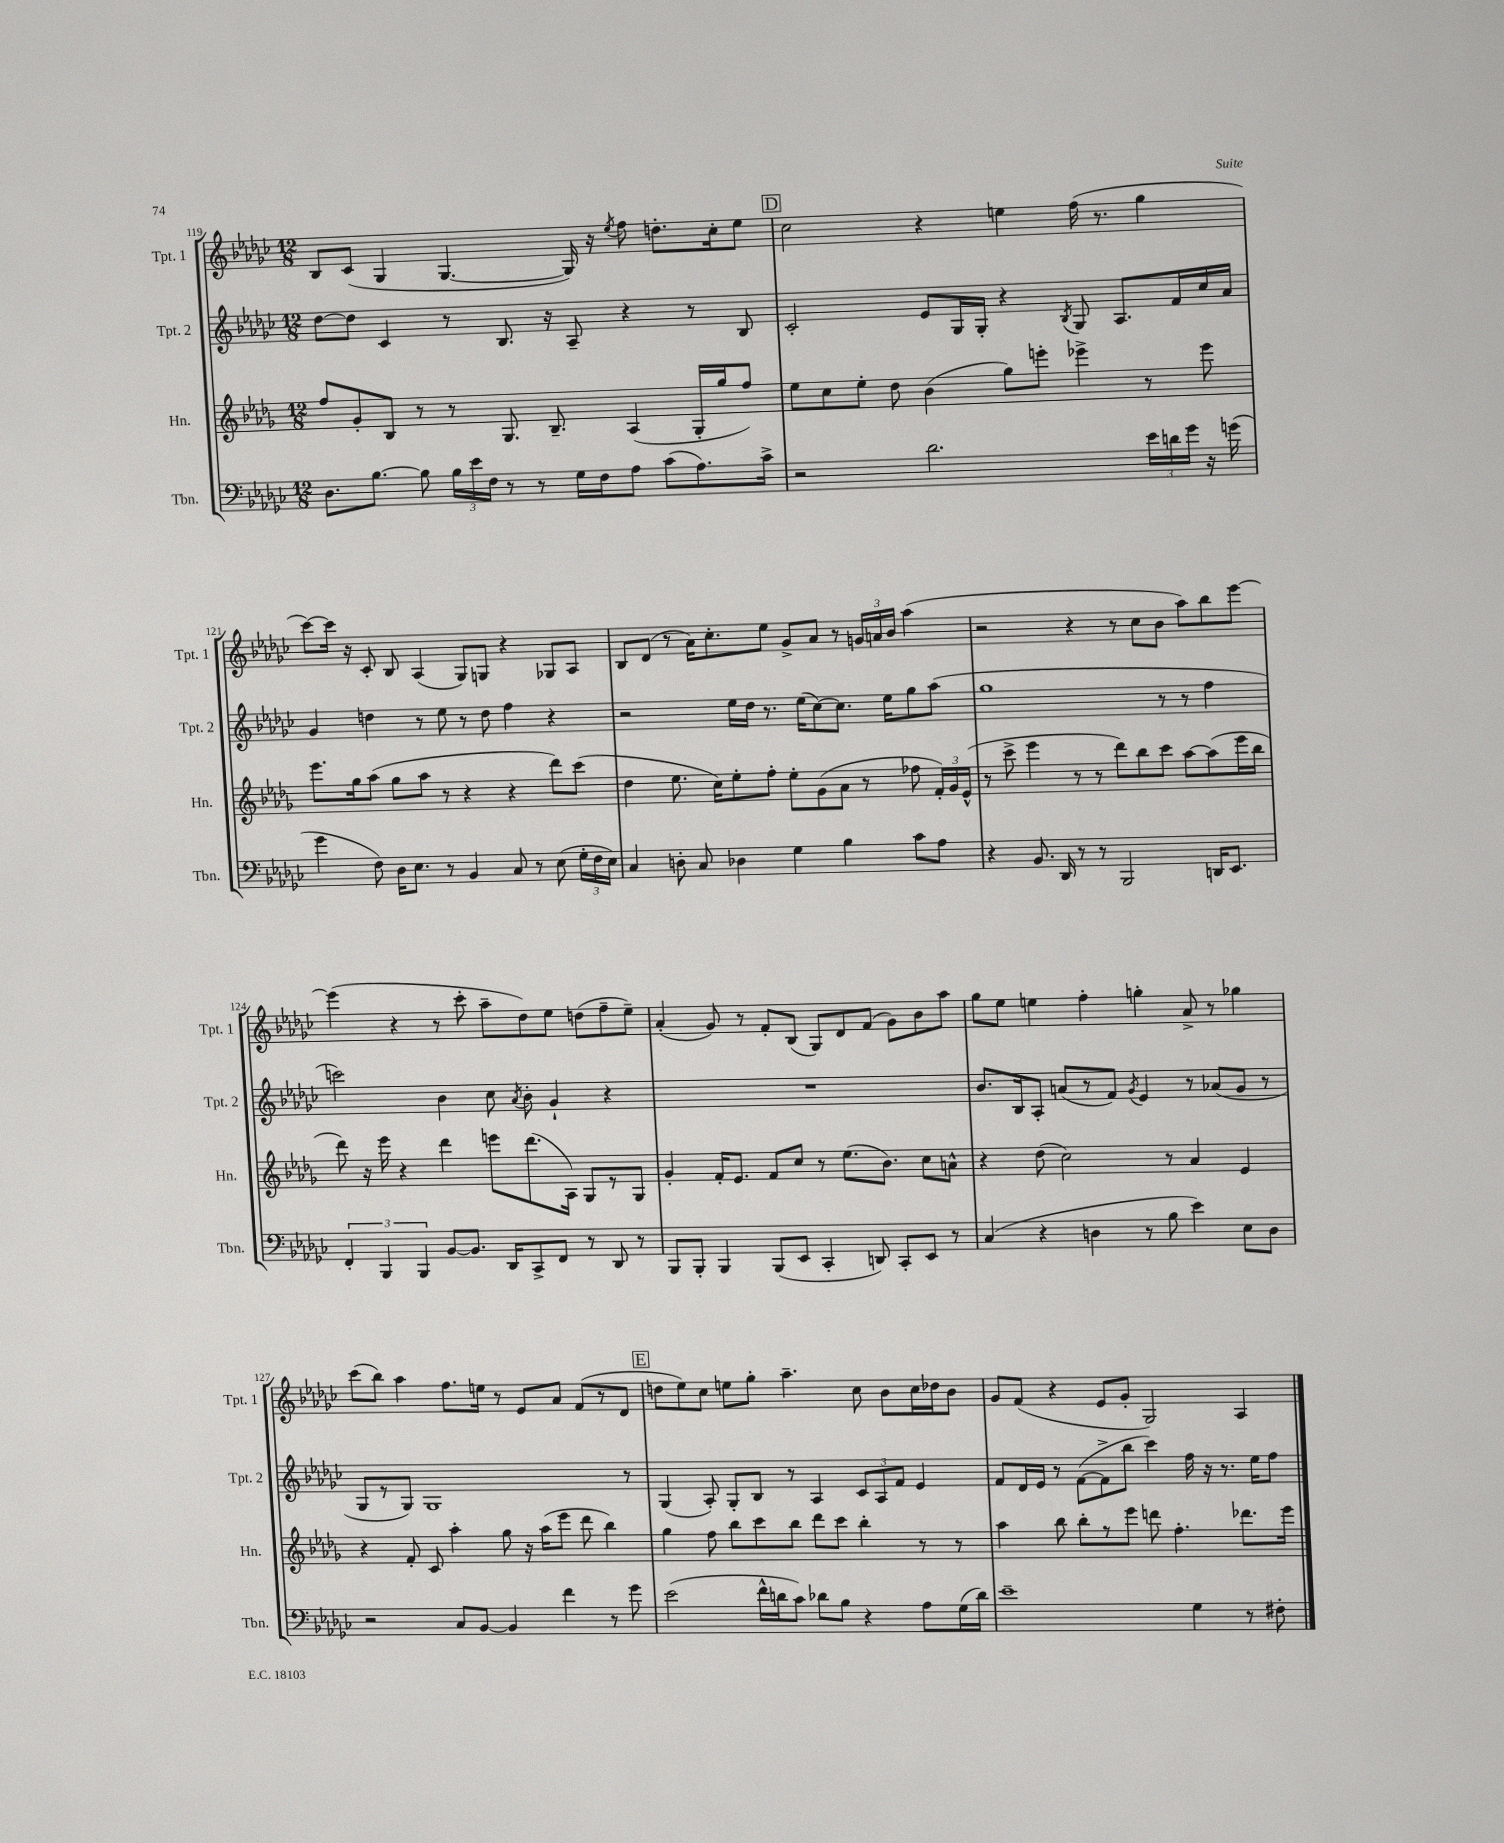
<<
\new StaffGroup <<
\new Staff = "s0" \with { instrumentName = "Tpt. 1" shortInstrumentName = "Tpt. 1" } {
    \clef treble \key ges \major \numericTimeSignature \time 12/8
    \autoBeamOff bes8[ ces'8]( ges4 ges4.~ ges16) r16 \acciaccatura { ees''8 } f''8 d''8.[-. ces''16-. ees''8] |
    \mark \markup { \box "D" } ces''2 r4 e''4 f''16( r8. ges''4 |
    ces'''8[~) ces'''16] r16 ces'8-. bes8 aes4( ges8[) g8] r4 ges8[ aes8] |
    bes8[ des'8]( r8 aes'16[) ces''8.-. ees''8] ges'8[-> aes'8] r8 \tuplet 3/2 { g'16[ a'16 bes'16] } aes''4( |
    r2 r4 r8 ces''8[ bes'8] aes''8[) bes''8 ees'''8]~ |
    ees'''4( r4 r8 ces'''8-. aes''8[-- des''8) ees''8] d''8[( f''8-- ees''8]--) |
    aes'4-.( ges'8) r8 f'8[-. bes8]( ges8[) des'8 f'8]( ges'8[) bes'8 aes''8] |
    ges''8[ ees''8] e''4 f''4-. g''4-. aes'8-> r8 ges''4 |
    ces'''8[( bes''8]) aes''4 f''8.[ e''16] r8 ees'8[ aes'8] f'8[( r8 des'8] |
    \mark \markup { \box "E" } d''8[ ees''8) ces''8] e''8[ ges''8]-. aes''4.-- ces''8 bes'8[ ces''16 des''16 bes'8] |
    ges'8[ f'8]( r4 ees'8[ ges'8]-. ges2) aes4 \bar "|." |
}
\new Staff = "s1" \with { instrumentName = "Tpt. 2" shortInstrumentName = "Tpt. 2" } {
    \clef treble \key ges \major \numericTimeSignature \time 12/8
    \autoBeamOff des''8[~ des''8] ces'4 r8 bes8. r16 aes8-- r4 r8 bes8 |
    \mark \markup { \box "D" } ces'2-. ees'8[ ges16 ges16]-. r4 \acciaccatura { bes8 } ges8 aes8.[ f'16 ces''16 aes'16] |
    ges'4 d''4 r8 ees''8 r8 d''8 f''4 r4 |
    r2 ees''16[ des''16] r8. ees''16[( ces''8~) ces''8.] ees''16[ ges''8 aes''8]( |
    ges''1 r8 r8 f''4 |
    c'''2) bes'4 ces''8 \acciaccatura { aes'8 } bes'8-. ges'4-! r4 |
    R1. |
    bes'8.[ bes16 aes8]-. a'8[( r8 f'8]) \acciaccatura { ges'8 } ees'4 r8 aes'8[( ges'8] r8 |
    ges8[ r8 ges8]) ges1 r8 |
    \mark \markup { \box "E" } ges4( aes8-.) ges8[-. bes8] r8 aes4 \tuplet 3/2 { ces'8[ aes8 f'8] } ees'4 |
    f'8[ des'16 ees'16] r8 f'8[~( f'8-> bes''8] ces'''4) f''16 r16 r8. ees''16[ f''8] \bar "|." |
}
\new Staff = "s2" \with { instrumentName = "Hn." shortInstrumentName = "Hn." } {
    \clef treble \key des \major \numericTimeSignature \time 12/8
    \autoBeamOff f''8[ ges'8-. bes8] r8 r8 ges8. bes8.-- aes4( ges16[-. ges''16 f''8]) |
    \mark \markup { \box "D" } ees''8[ c''8 ees''8]-. des''8 bes'4( ges''8[) e'''8]-. ees'''4-> r8 ees'''8 |
    ees'''8.[ ges''16 aes''8]( ges''8[ aes''8] r8 r4 r4 des'''8[) c'''8]( |
    des''4 ees''8. c''16[) ees''8-. f''8]-. ees''8[-. ges'8( aes'8] r8 fes''8 \tuplet 3/2 { f'16[-.) ges'16 ees'16]-^( } |
    r8 c'''8-> ees'''4 r8 r8 des'''8[) bes''8 c'''8] aes''8[~ aes''8( ees'''16 bes''16] |
    des'''8) r16 ees'''16 r4 des'''4 e'''8[ des'''8.( aes16]) ges8[ r8 ges8] |
    ges'4-. f'16[-. ees'8.] f'8[ c''8] r8 ees''8.[( bes'8.]) c''8[ a'8]-^ |
    r4 des''8( c''2) r8 aes'4 ees'4 |
    r4 f'8-. c'8 aes''4-. ges''8 r16 aes''16[( ees'''8] des'''8 bes''4) |
    \mark \markup { \box "E" } ges''4 f''8 bes''8[ c'''8 bes''8] des'''8[ c'''8] bes''4-. r8 r8 |
    aes''4 bes''8 bes''8[-. r8 ees'''8] d'''8 f''4.-. des'''8.[ ees'''16] \bar "|." |
}
\new Staff = "s3" \with { instrumentName = "Tbn." shortInstrumentName = "Tbn." } {
    \clef bass \key ges \major \numericTimeSignature \time 12/8
    \autoBeamOff des8.[ bes8.]~ bes8 \tuplet 3/2 { bes16[ ees'16 f16] } r8 r8 ges16[ f16 aes8] ces'8[( aes8.) ces'16]-> |
    \mark \markup { \box "D" } r2 des'2. \tuplet 3/2 { ees'16[ d'16 ges'16] } r16 g'16( |
    ges'4 f8) des16[ ees8.] r8 bes,4 ces8 r8 ees8( \tuplet 3/2 { ges16[-. f16 ees16]) } |
    ces4 d8-. ces8 des4 ges4 bes4 ces'8[ aes8] |
    r4 bes,8. des,16 r8 r8 bes,,2 d,16[ ees,8.] |
    \tuplet 3/2 { f,4-. bes,,4 bes,,4 } bes,8[~ bes,8.] des,16[ ces,8-> f,8] r8 des,8 r8 |
    bes,,8[ bes,,8]-. bes,,4 bes,,8[( ees,8] ces,4-. d,8) ces,8[-. ees,8] r8 |
    ces4( r4 d4 r8 bes8 ees'4) ees8[ d8] |
    r2 ces8[ bes,8]~ bes,4 f'4 r8 ges'8 |
    \mark \markup { \box "E" } ees'2( f'16[-^ d'16 ces'8]) des'8[ bes8] r4 aes8[ ges16( des'16]) |
    ees'1-- ges4 r8 fis8-. \bar "|." |
}
>>
>>
\layout { \context { \Score currentBarNumber = #119 } }
